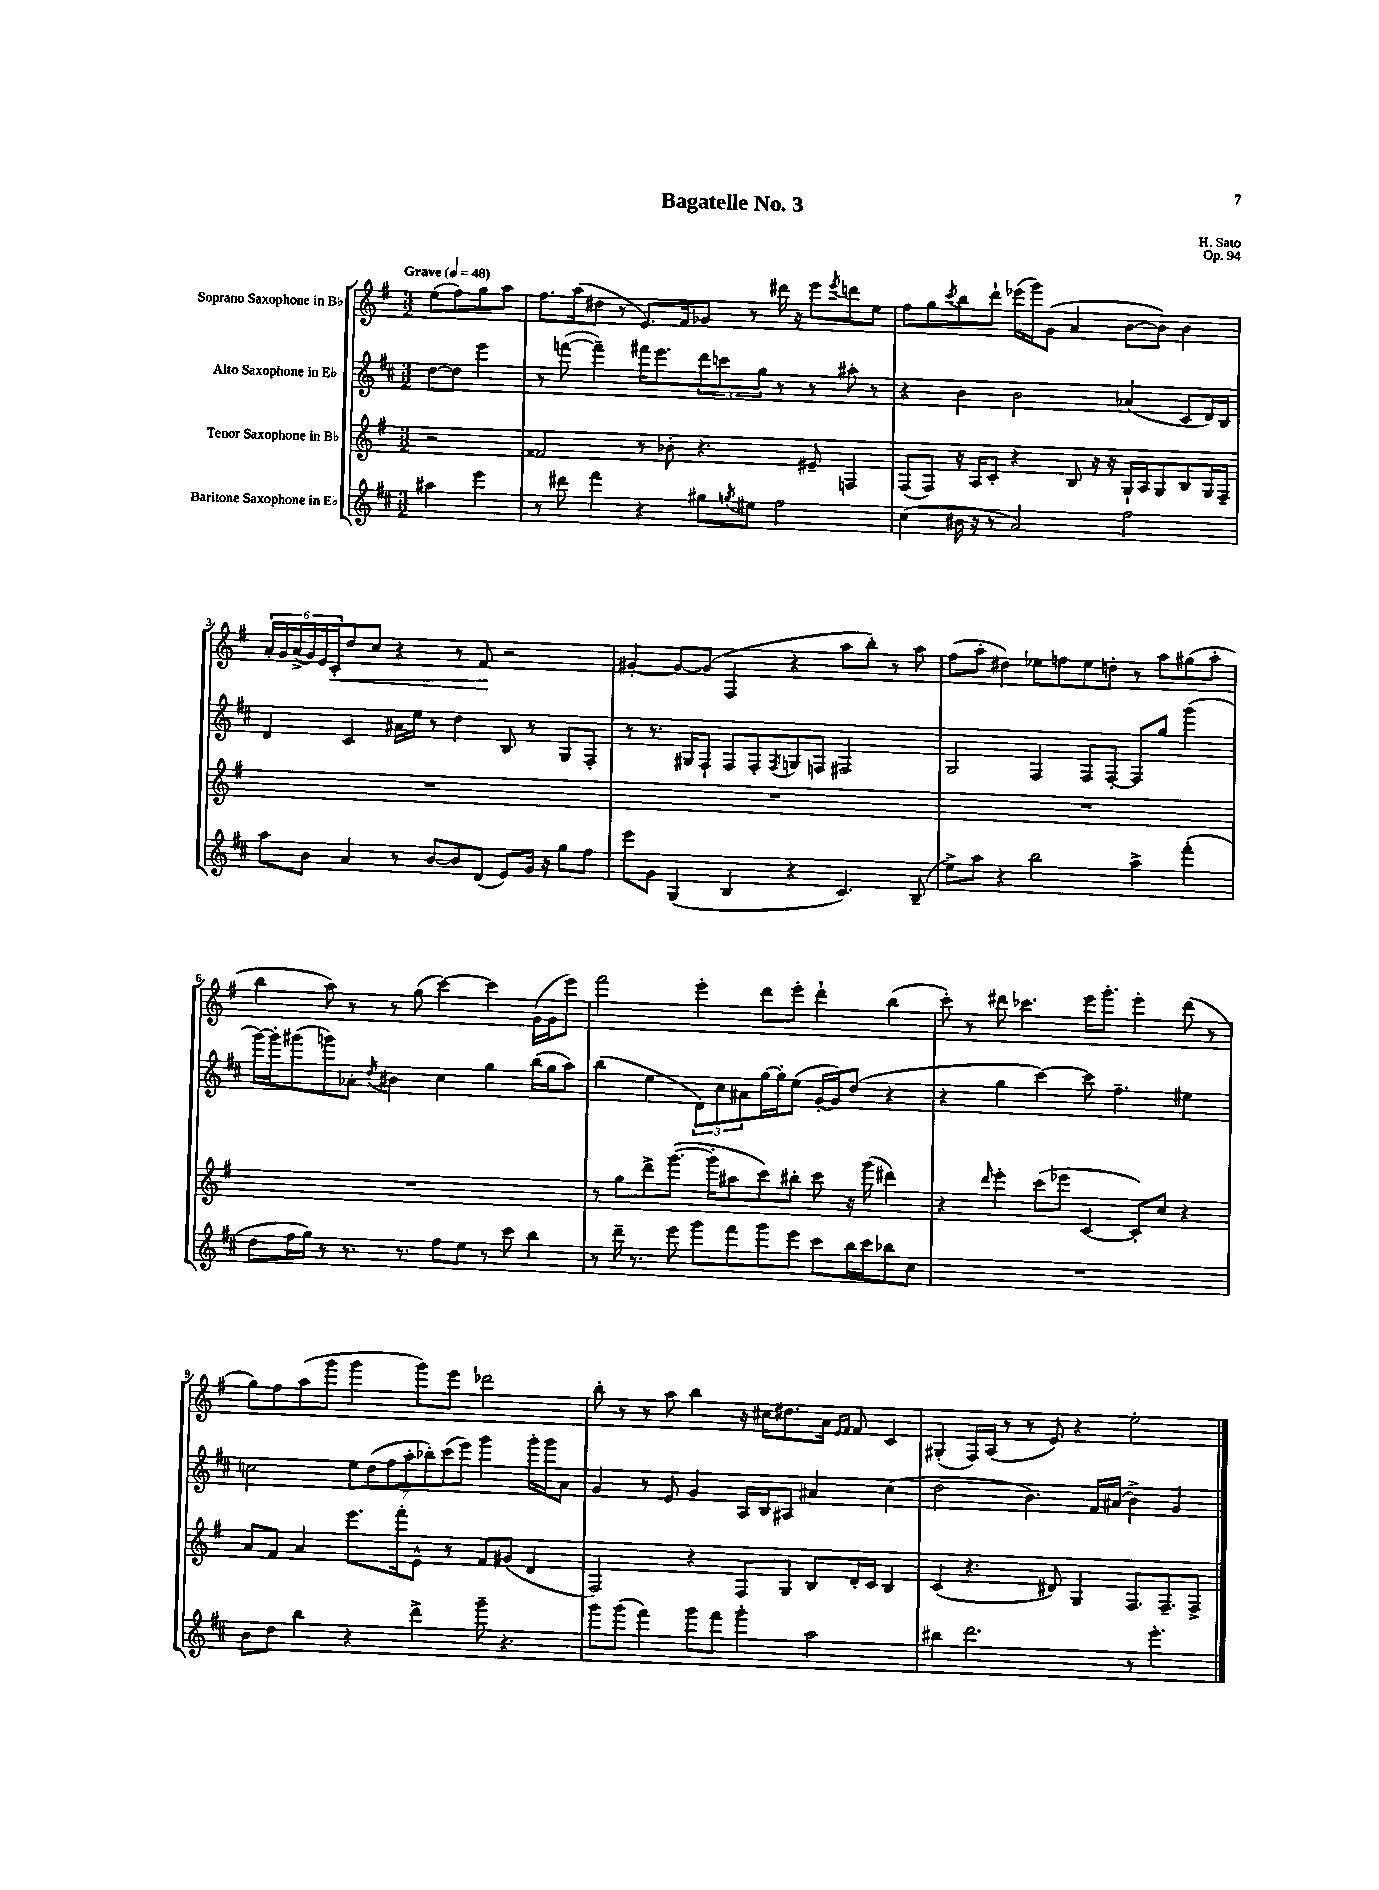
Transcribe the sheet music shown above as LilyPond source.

\header { title = "Bagatelle No. 3" composer = "H. Sato" opus = "Op. 94" }
<<
\new StaffGroup <<
\new Staff = "s0" \with { instrumentName = "Soprano Saxophone in Bb" } {
    \clef treble \key g \major \numericTimeSignature \time 3/2 \partial 2 \tempo "Grave" 4 = 48
    e''8( fis''8) g''8 a''8 |
    fis''8. a''16( dis''8 r8 e'8.) fis'16 ges'8 r8 dis'''16 r16 e'''8 \acciaccatura { e'''8 } d'''8 e''8 |
    fis''8 g''8 \acciaccatura { c'''8 } b''8 d'''8-! ees'''16( g'''16) g'8( a'4 b'8~ b'8) b'4 |
    \tuplet 6/4 { a'16-. g'16 a'16->( g'16) e'16 c'16-.\< } d''8 c''8 r4 r8 fis'8\! r2 |
    gis'4~-. gis'8~ gis'8( fis4 r4 a''8 b''8-.) r8 a''8 |
    fis''8( a''8-. dis''4) ees''8 f''8 ees''8 d''8-. r8 a''8 gis''8( a''8-. |
    b''4 a''8) r8 r8 g''8( c'''4~) c'''4 g'16( g'16 e'''8) |
    fis'''2 e'''4-. d'''8 e'''8-. d'''4-! b''4( |
    c'''8-.) r8 dis'''8 ces'''4. e'''16 g'''8.-. e'''4-. dis'''8( r8 |
    g''8) fis''8 a''8( g'''8 g'''4 g'''8) e'''8 des'''2 |
    b''8-. r8 r8 a''8 b''4 r16 cis''16 dis''8. a'16 \grace { e'16 fis'16 } fis'8 c'4 |
    gis4-.( fis16) a16( r8 r8 e'8) r4 e''2-. \bar "|." |
}
\new Staff = "s1" \with { instrumentName = "Alto Saxophone in Eb" } {
    \clef treble \key d \major \numericTimeSignature \time 3/2 \partial 2
    d''8~ d''8 e'''4 |
    r8 f'''8~( f'''4--) fis'''16 e'''8. \tuplet 3/2 { d'''8 c'''8 g''8 } r8 r8 ais''8-. r8 |
    r4 b'4 b'2 aes'4( cis'8 d'16) b16 |
    d'4 cis'4 ais'16 e''16 r8 d''4 b8 r8 g8 fis8-. |
    r8 r8. gis16 fis8-! fis8 fis8-. \acciaccatura { fis8 } g8 f8 fis2 |
    g2 fis4 fis8 fis8~-. fis8 g''8 g'''4( |
    g'''16~) g'''16-. gis'''8( g'''8) aes'8-. \acciaccatura { d''8 } bis'4 cis''4 g''4 b''16( g''16 a''8) |
    b''4( e''4 \tuplet 3/2 { d'8) cis''8 ais'8 } g''16~ g''16-. e''8( g'16~-. g'16) d''8( r4 |
    r4 g''4 cis'''4~) cis'''8 fis''4.-- eis''4 |
    c''2 \tuplet 7/4 { e''8 d''8( fis''8 a''8-. bes''8-.) cis'''8( e'''8) } g'''4 g'''16-. g'''16 a'8 |
    g'4 r8 e'8 g'4 a16 b16 ais8 ais'4 cis''4( |
    d''2 b'4.) fis'16 ais'16( b'4->) g'4 \bar "|." |
}
\new Staff = "s2" \with { instrumentName = "Tenor Saxophone in Bb" } {
    \clef treble \key g \major \numericTimeSignature \time 3/2 \partial 2
    r2 |
    fisis'2 r8 bes'8-. r4. eis'8-- f4 |
    fis8( fis8) r16 a16 c'8-. r4 b8 r16 r16 g16-! a16 g8 b8 g16 fis16-- |
    R1. |
    R1. |
    R1. |
    R1. |
    r8 g''8 d'''8-> g'''8.~( g'''16-. ais''8 c'''8) bis''8-. c'''8 r16 g'''16( dis'''4) |
    r4 \grace { d'''16 } e'''4-. c'''8( ees'''8 c'4~ c'8-.) c''8 r4 |
    a'8 fis'8 a'4 e'''8. fis'''16-. e'8-^ r8 fis'8 gis'8( d'4 |
    fis2) r4 fis8 g8 b8 d'16-. c'16 b4 |
    c'4( r4. dis'8) g4 fis8. fis8.-- fis8-> \bar "|." |
}
\new Staff = "s3" \with { instrumentName = "Baritone Saxophone in Eb" } {
    \clef treble \key d \major \numericTimeSignature \time 3/2 \partial 2
    ais''4 e'''4 |
    r8 dis'''8 fis'''4 r4 gis''8 \acciaccatura { g''8 } eis''8 fis''2 |
    cis''4( bis'16 r16 r8 a'2) fis''2 |
    a''8 b'8 a'4 r8 b'8~ b'8 d'8( e'8) g'16 r16 g''8 fis''8 |
    e'''8 g'8 g4( b4 r4 cis'4.) b8--( |
    e''8->) a''8 r4 b''2 a''4-> fis'''4-.( |
    d''8 fis''16 g''16) r8 r8. r8. fis''8 e''8 r8 cis'''8 b''4 |
    r8 d'''16-- r8. e'''8 g'''8 fis'''8 g'''8 e'''8 cis'''8 b''16 cis'''16 bes''8 cis''8 |
    R1. |
    b'8 d''8 b''4 r4 d'''4-> g'''8-- r4. |
    g'''8 g'''8( fis'''4) g'''8 fis'''8 g'''4-. a''2 |
    bis''4 d'''2. r8 e'''4.-. \bar "|." |
}
>>
>>
